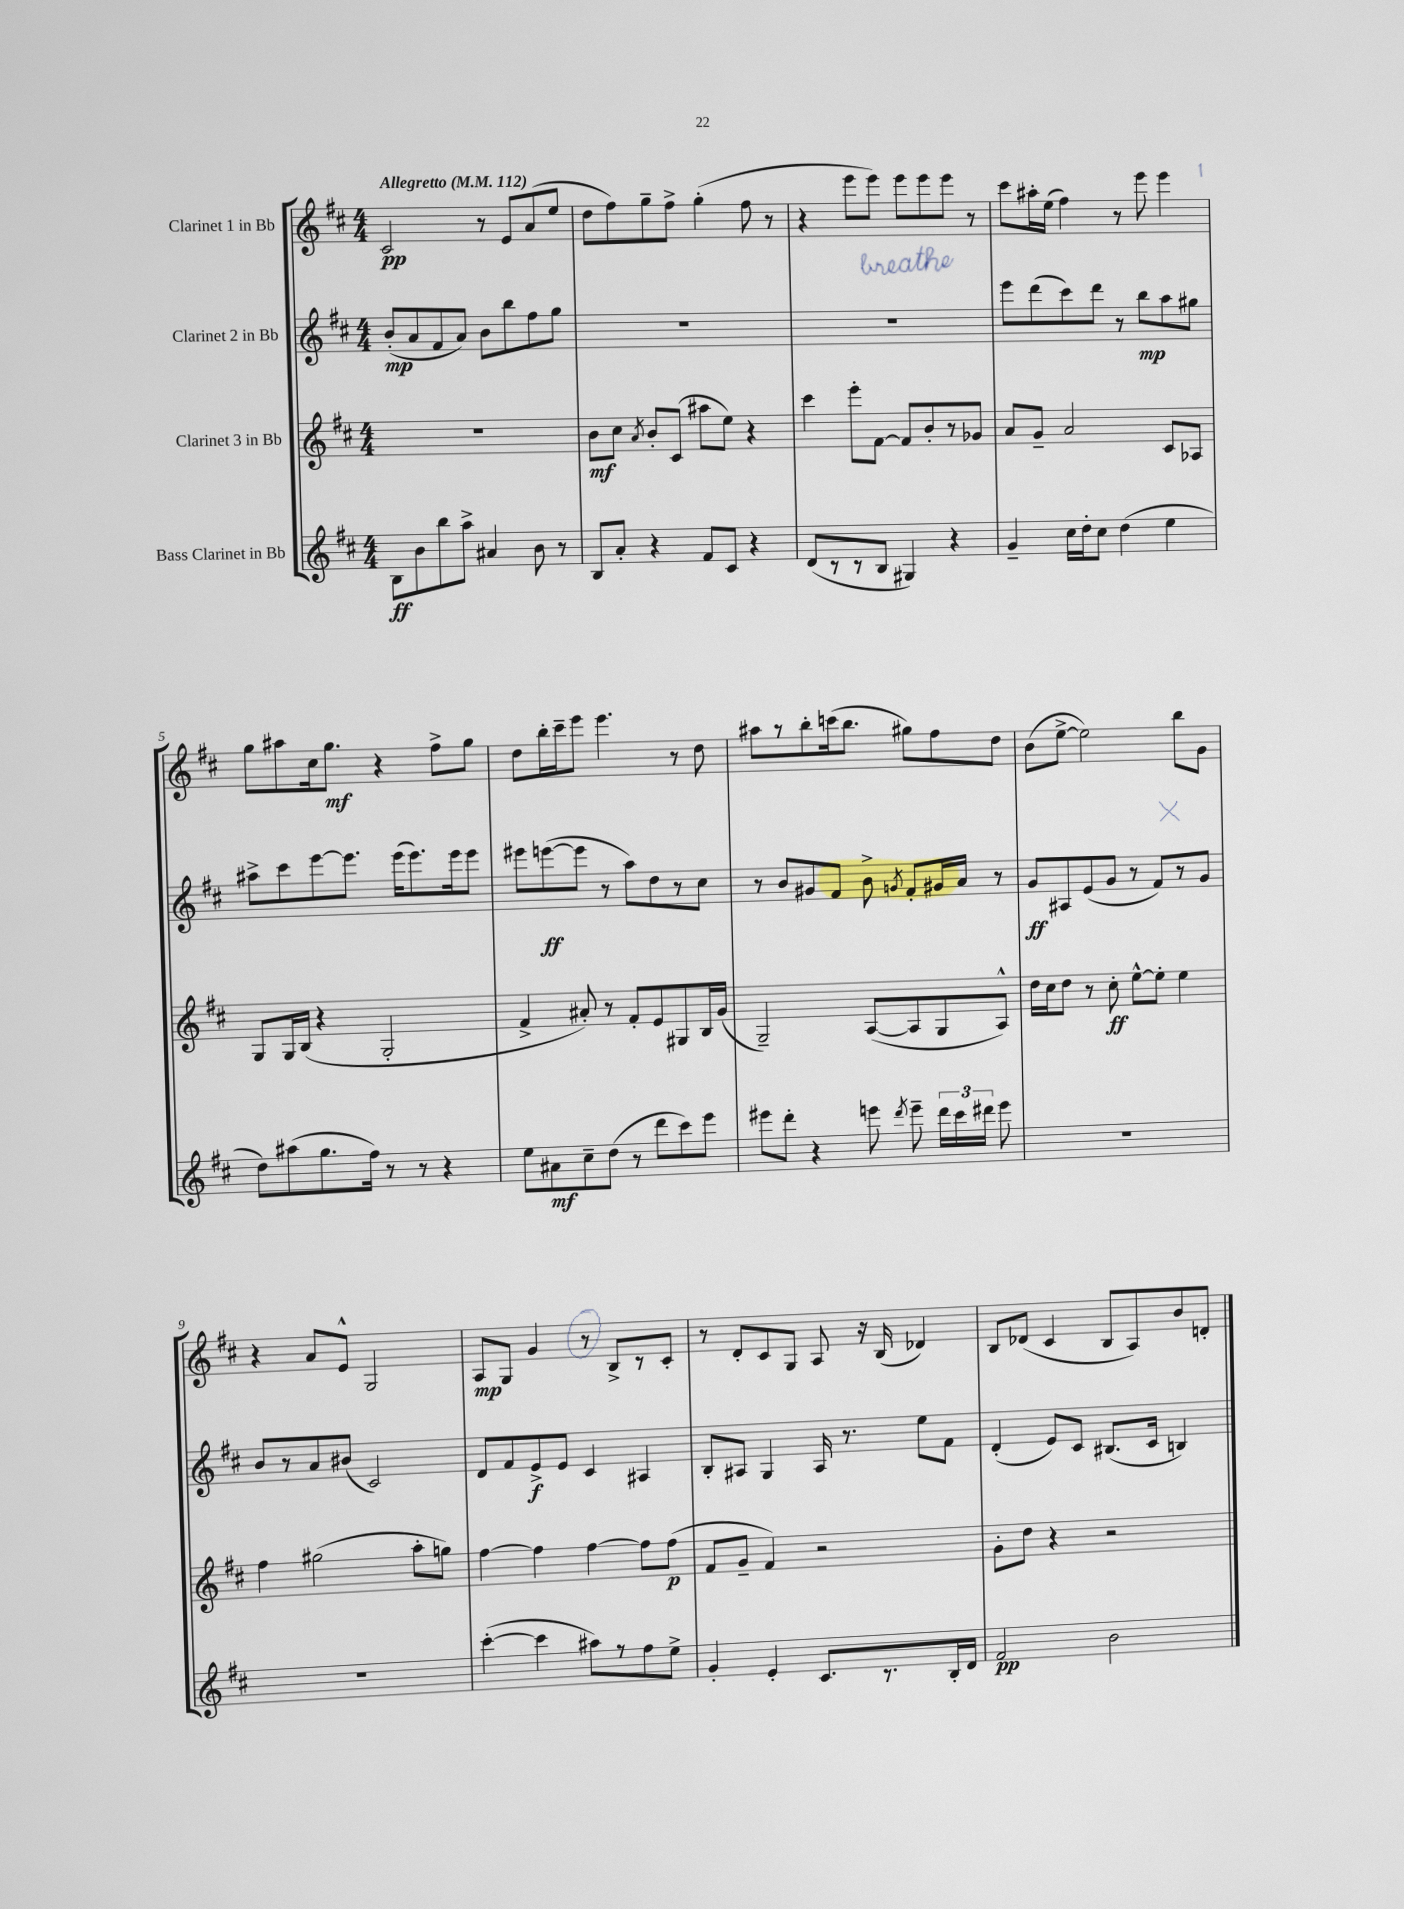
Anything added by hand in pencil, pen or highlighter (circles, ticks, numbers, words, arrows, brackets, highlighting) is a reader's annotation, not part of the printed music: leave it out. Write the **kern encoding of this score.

**kern	**kern	**kern	**kern
*staff4	*staff3	*staff2	*staff1
*clefG2	*clefG2	*clefG2	*clefG2
*k[f#c#]	*k[f#c#]	*k[f#c#]	*k[f#c#]
*M4/4	*M4/4	*M4/4	*M4/4
*MM112	*MM112	*MM112	*MM112
8B\L	1r	(8b'/L	2c#/
8b\	.	8a/	.
8bb\	.	8f#/	.
8aa^\J	.	8a/J)	.
4a#/	.	8b\L	8r
.	.	8bb\	8e/L
8b\	.	8ff#\	(8a/
8r	.	8gg\J	8ee/J
=	=	=	=
8B/L	8b\L	1r	8dd\L
8a'/J	8cc#\J	.	8ff#\)
.	8qa/	.	.
4r	8b'/L	.	8gg~\
.	(8c#/J	.	8ff#^\J
8f#/L	8aa#\L	.	(4gg'\
8c#/J	8ee\J)	.	.
4r	4r	.	8ff#\
.	.	.	8r
=	=	=	=
(8d/L	4ccc#\	1r	4r
8r	.	.	.
8r	8eee'\L	.	8eee\L
8B/J	[8f#\J	.	8eee\J)
4G#/)	8f#/]L	.	8eee\L
.	8b'/	.	8eee\
4r	8r	.	8eee\J
.	8g-/J	.	8r
=	=	=	=
4g~/	8a/L	8eee\L	8ccc#\L
.	8g~/J	(8ddd\	16aa#'\L
.	.	.	(16ee\JJ
16cc#\LL	2a/	8ccc#\)	4ff#\)
16dd'\J	.	.	.
8cc#\J	.	8ddd\J	.
(4dd\	.	8r	8r
.	.	8bb\L	8eee\
4ee\	8c#/L	8aa\	4eee\
.	8A-/J	8gg#\J	.
=	=	=	=
8dd\L)	8G/L	8aa#^\L	8gg\L
(8aa#\	16G/L	8ccc#\	8aa#\
.	(16B/JJ	.	.
8.gg\	4r	[8eee\	16cc#\k
.	.	.	8.gg\J
.	.	8.eee\]J	.
16ff#\Jk)	.	.	.
8r	2G'/	.	4r
.	.	(16eee\LK	.
8r	.	8.eee\)	.
4r	.	.	8ff#^\L
.	.	16eee\k	.
.	.	8eee\J	8gg\J
=	=	=	=
8ee\L	4f#^/	8eee#\L	8dd\L
8a#\	.	([8eee\	16bb'\L
.	.	.	16ccc#~\J
8cc#~\	8a#'/)	8eee\]J	8eee\J
(8dd\J	8r	8r	4.eee\
8r	8f#'/L	8aa\L)	.
8ddd\L	8e/	8dd\	.
8ccc#\)	8G#/	8r	8r
8eee\J	16B/L	8cc#\J	8dd\
.	(16g/JJ	.	.
=	=	=	=
8eee#\L	2G~/)	8r	8aa#\L
8ddd'\J	.	8b/L	8r
4r	.	8g#/	8bb'\
.	.	8f#/J	(16ccc\k
.	.	.	8.bb\J
8eee\	([8A/L	8b^\	.
8qddd/	.	8qg/	.
8eee~\	8A/]	8f#'/L	8gg#\L)
24ddd\LL	8G/	16g#/L	8ff#\
24ccc#\	.	.	.
.	.	16a/JJ	.
24ddd#\JJ	.	.	.
8eee\	8A^^/J)	8r	8dd\J
=	=	=	=
1r	16dd\LL	8g/L	(8b\L
.	16cc#\J	.	.
.	8dd\J	8A#/	[8ee^\J
.	8r	(8e/	2ee\])
.	8cc#'\	8g/J	.
.	[8ee^^\L	8r	.
.	8ee'\]J	8f#/L)	.
.	4ee\	8r	8bb\L
.	.	8g/J	8g\J
=	=	=	=
1r	4ff#\	8b/L	4r
.	.	8r	.
.	(2gg#\	8a/	8a/L
.	.	(8b#/J	8e^^/J
.	.	2c#/)	2G/
.	8aa'\L	.	.
.	8gg\J)	.	.
=	=	=	=
([4ccc#'\	[4ff#\	8d/L	8A/L
.	.	8f#/	8G/J
4ccc#\]	4ff#\]	8e^/	4g/
.	.	8e/J	.
8aa#\L)	[4ff#\	4c#/	8r
8r	.	.	8B^/L
8ff#\	8ff#\]L	4A#/	8r
8ee^\J	(8ff#\J	.	8c#'/J
=	=	=	=
4g'/	8f#/L	8B'/L	8r
.	8g~/J	8A#/J	8d'/L
4e'/	4f#/)	4G/	8c#/
.	.	.	8G/J
8.c#/L	2r	16A#/	8A/
.	.	8.r	.
.	.	.	16r
8.r	.	.	(16B/
.	.	8ee\L	4d-/)
16B'/L	.	8f#\J	.
16d/JJ	.	.	.
=	=	=	=
2f#/	8g'\L	(4d'/	8B/L
.	8dd\J	.	(8d-/J
.	4r	8e/L)	4c#/
.	.	8c#/J	.
2b\	2r	(8.B#/L	8B/L
.	.	.	8A/)
.	.	16c#/Jk	.
.	.	4B/)	8b/
.	.	.	8d'/J
==	==	==	==
*-	*-	*-	*-
